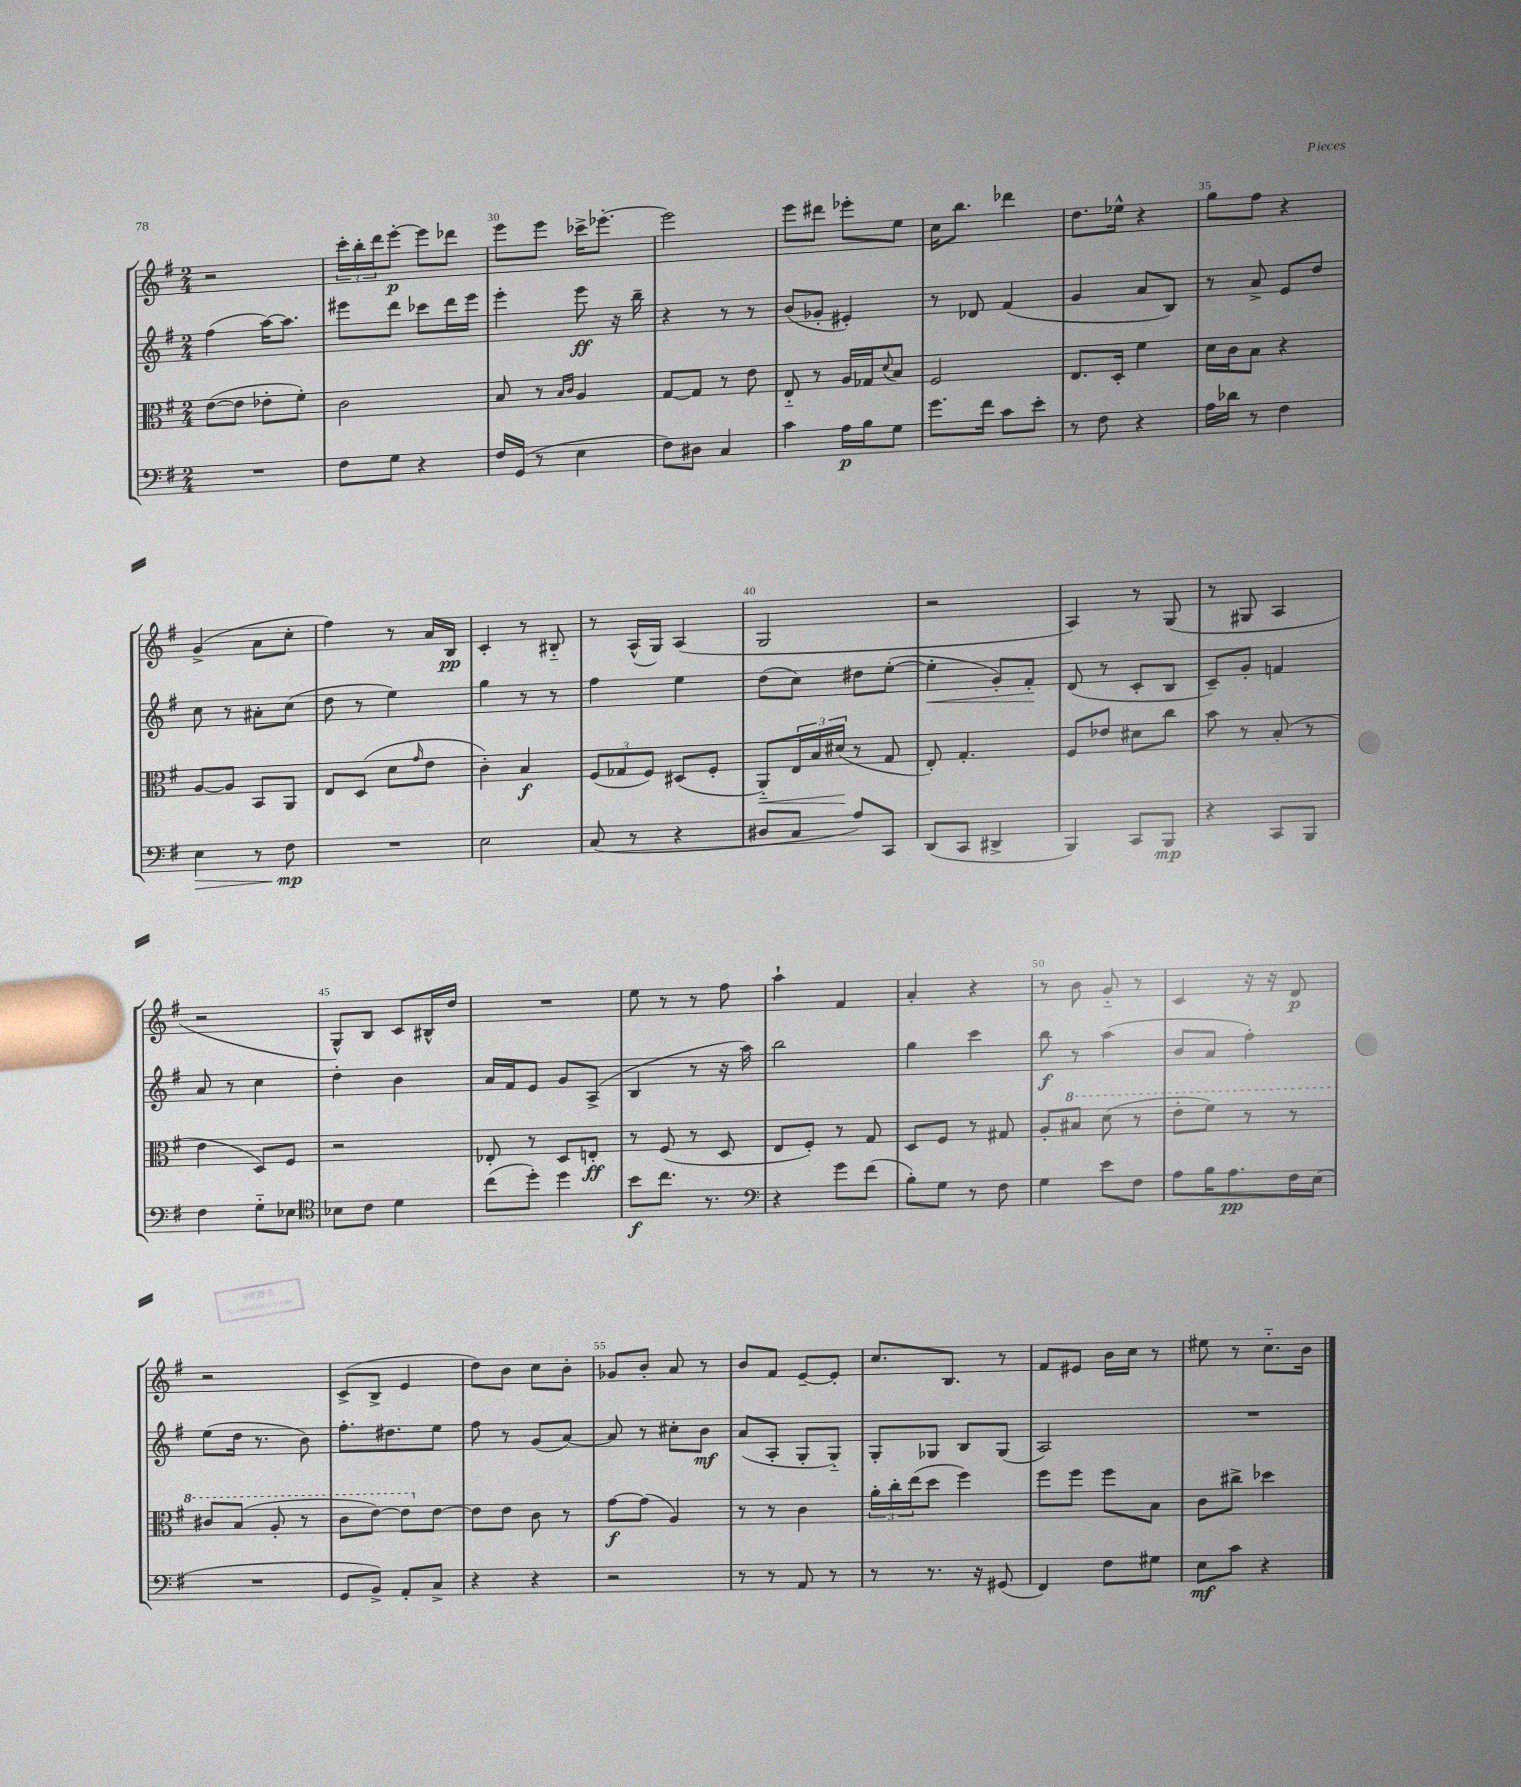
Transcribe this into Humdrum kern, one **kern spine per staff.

**kern	**dynam	**kern	**dynam	**kern	**dynam	**kern	**dynam
*part4	*part4	*part3	*part3	*part2	*part2	*part1	*part1
*staff4	*staff4	*staff3	*staff3	*staff2	*staff2	*staff1	*staff1
*clefF4	*	*clefC3	*	*clefG2	*	*clefG2	*
*k[f#]	*	*k[f#]	*	*k[f#]	*	*k[f#]	*
*M2/4	*	*M2/4	*	*M2/4	*	*M2/4	*
=28	=28	=28	=28	=28	=28	=28	=28
2r	.	([8e\L	.	(4ff#\	.	2r	.
.	.	8e\J]	.	.	.	.	.
.	.	8e-X'\L	.	[16aa\KL)	.	.	.
.	.	.	.	8.aa\J]	.	.	.
.	.	8f#'\J)	.	.	.	.	.
=29	=29	=29	=29	=29	=29	=29	=29
8F#\L	.	2c\	.	8eee#X\L	.	24ccc'\LL	.
.	.	.	.	.	.	24bb'\	.
.	.	.	.	.	.	24ddd\J	.
8G\J	.	.	.	8ddd\J	.	[8eee'\J	p
4r	.	.	.	8ccc-X\L	.	8eee\L]	.
.	.	.	.	16ddd\L	.	8ddd-X\J	.
.	.	.	.	16eee#\JJ	.	.	.
=30	=30	=30	=30	=30	=30	=30	=30
16F#/LL	.	8B/	.	4eee'\	.	8eee\L	.
(16GG/JJ	.	.	.	.	.	.	.
8r	.	8r	.	.	.	8eee\J	.
.	.	16qqB/LL	.	.	.	.	.
.	.	16qqc/JJ	.	.	.	.	.
4E\	.	4A/	.	8eee\	ff	16ccc-X^\KL	.
.	.	.	.	.	.	[8.eee-X'\J	.
.	.	.	.	16r	.	.	.
.	.	.	.	16bb~\	.	.	.
=31	=31	=31	=31	=31	=31	=31	=31
8F#\L)	.	[8G/L	.	4r	.	2eee-\]	.
8D#X\J	.	8G/J]	.	.	.	.	.
4C/	.	8r	.	8r	.	.	.
.	.	8e\	.	8r	.	.	.
=32	=32	=32	=32	=32	=32	=32	=32
4c\	.	8E/	.	(8b/L	.	8eee\L	.
.	.	8r	.	8g-X'/J	.	8ddd#X\J	.
16A\LL	p	16A/LL	.	4e#X'/)	.	8eee-X'\L	.
16B\J	.	16G-X/J	.	.	.	.	.
.	.	8qqd/	.	.	.	.	.
8G\J	.	8B/J	.	.	.	8ee\J	.
=33	=33	=33	=33	=33	=33	=33	=33
8.g\L	.	2F#/	.	8r	.	16cc\KL	.
.	.	.	.	.	.	8.bb\J	.
.	.	.	.	8d-X/	.	.	.
16f#\Jk	.	.	.	.	.	.	.
8c\L	.	.	.	(4f#/	.	4ddd-X\	.
8e'\J	.	.	.	.	.	.	.
=34	=34	=34	=34	=34	=34	=34	=34
8r	.	8.E/L	.	4g/	.	8.dd\L	.
8F#\	.	.	.	.	.	.	.
.	.	16D'/Jk	.	.	.	16ee-X^^\Jk	.
4r	.	4f#\	.	8a/L	.	4r	.
.	.	.	.	8B/J)	.	.	.
=35	=35	=35	=35	=35	=35	=35	=35
16A\LL	.	16d\LL	.	8r	.	8gg\L	.
16d-X\JJ	.	16c\J	.	.	.	.	.
8r	.	8B\J	.	8a^/	.	8ff#\J	.
4F#\	.	4r	.	8e/L	.	4r	.
.	.	.	.	8dd/J	.	.	.
!!LO:LB:g=z
=36	=36	=36	=36	=36	=36	=36	=36
!	!LO:HP:b	!	!	!	!	!	!
4E\	>	[8A/L	.	8cc\	.	(4g^/	.
.	.	8A/J]	.	8r	.	.	.
8r	.	8BB/L	.	8a#X'\L	.	8a\L	.
8F#\	mp	8AA/J	.	(8cc\J	.	8cc'\J	.
.	]	.	.	.	.	.	.
=37	=37	=37	=37	=37	=37	=37	=37
2r	.	8E/L	.	8dd\	.	4ff#\)	.
.	.	(8D/J	.	8r	.	.	.
.	.	8d\L	.	4ee\)	.	8r	.
.	.	16qqg/	.	.	.	.	.
.	.	8e\J	.	.	.	16a/LL	.
.	.	.	.	.	.	16B/JJ	pp
=38	=38	=38	=38	=38	=38	=38	=38
2E\	.	4c'\)	.	4gg\	.	4c'/	.
.	.	4B/	f	8r	.	8r	.
.	.	.	.	8r	.	8B#X/	.
=39	=39	=39	=39	=39	=39	=39	=39
(8C/	.	(12F#/L	.	4ff#\	.	8r	.
.	.	12G-X/	.	.	.	.	.
8r	.	.	.	.	.	(16A^^/LL	.
.	.	12F#/J)	.	.	.	.	.
.	.	.	.	.	.	16G/JJ)	.
4r	.	(8D#X/L	.	4ee\	.	(4A/	.
.	.	8F#'/J	.	.	.	.	.
=40	=40	=40	=40	=40	=40	=40	=40
!	!	!	!LO:HP:b	!	!	!	!
8D#X/L	.	8AA/L)	<	(8dd\L	.	2G/	.
8C/J	.	24E/L	.	8cc\J)	.	.	.
.	.	24B/	.	.	.	.	.
.	.	(24d#X/JJ	.	.	.	.	.
8A/L)	.	8r	[	8dd#X\L	.	.	.
8CC/J	.	8G/	.	([8ee'\J	.	.	.
=41	=41	=41	=41	=41	=41	=41	=41
!	!	!	!	!	!LO:HP:b	!	!
(8DD/L	.	8E'/)	.	4ee'\]	<	2r	.
8CC/J	.	4.G'/	.	.	.	.	.
4DD#X^/	.	.	.	8g'/L)	.	.	.
.	.	.	.	8f#'/J	.	.	.
.	.	.	.	.	[	.	.
=42	=42	=42	=42	=42	=42	=42	=42
4BBB/)	.	8F#/L	.	(8d/	.	4A/)	.
.	.	8e-X/J	.	8r	.	.	.
8CC/L	.	8d#X\L	.	8c'/L	.	8r	.
8BBB/J	mp	8cc\J	.	8B/J	.	(8G/	.
=43	=43	=43	=43	=43	=43	=43	=43
4r	.	8b\	.	8c~/L)	.	8r	.
.	.	8r	.	8g'/J	.	8G#X/	.
8CC/L	.	(8B'/	.	4fn/	.	4A/	.
8BBB/J	.	8r	.	.	.	.	.
!!LO:LB:g=z
=44	=44	=44	=44	=44	=44	=44	=44
4F#\	.	4e\	.	8a/	.	2r	.
.	.	.	.	8r	.	.	.
8G\L	.	8D/L)	.	4cc\	.	.	.
8E-X\J	.	8F#/J	.	.	.	.	.
=45	=45	=45	=45	=45	=45	=45	=45
*clefC4	*	*	*	*	*	*	*
8B-X\L	.	2r	.	4dd'\	.	8G^^/L)	.
8c\J	.	.	.	.	.	8B/J	.
4d\	.	.	.	4b\	.	8c/L	.
.	.	.	.	.	.	16B#X^^/L	.
.	.	.	.	.	.	16dd/JJ	.
=46	=46	=46	=46	=46	=46	=46	=46
(8cc\L	.	8E-X'/	.	16a/LL	.	2r	.
.	.	.	.	16f#/J	.	.	.
8dd'\J)	.	8r	.	8e/J	.	.	.
4dd\	.	8D/L	.	8g/L	.	.	.
.	.	8En'/J	ff	(8A^/J	.	.	.
=47	=47	=47	=47	=47	=47	=47	=47
8b\L	f	8r	.	4B/	.	8ee\	.
8.cc\J	.	(8F#/	.	.	.	8r	.
.	.	8r	.	8r	.	8r	.
8.r	.	.	.	.	.	.	.
.	.	8D/	.	16r	.	8ff#\	.
.	.	.	.	16aa\)	.	.	.
=48	=48	=48	=48	=48	=48	=48	=48
*clefF4	*	*	*	*	*	*	*
4r	.	8E/L	.	2bb\	.	4aa`\	.
.	.	8F#'/J)	.	.	.	.	.
8g\L	.	8r	.	.	.	4f#/	.
(8f#\J	.	8G/	.	.	.	.	.
=49	=49	=49	=49	=49	=49	=49	=49
8B'\L)	.	8D/L	.	4gg\	.	4a'/	.
8G\J	.	8F#/J	.	.	.	.	.
8r	.	8r	.	4ccc\	.	4r	.
8F#\	.	8G#X/	.	.	.	.	.
=50	=50	=50	=50	=50	=50	=50	=50
4G\	.	8A'/L	.	8bb\	f	8r	.
*	*	*8va	*	*	*	*	*
.	.	8b#X/J	.	8r	.	8b\	.
8e\L	.	(8dd\	.	(4aa\	.	8g/	.
8F#\J	.	8r	.	.	.	8r	.
=51	=51	=51	=51	=51	=51	=51	=51
8A\L	.	8ee'\L	.	8b/L	.	4c/	.
16B\K	.	8ff#\J)	.	8a/J	.	.	.
8.A\	pp	.	.	.	.	.	.
.	.	8r	.	4ff#'\)	.	16r	.
.	.	.	.	.	.	16r	.
16F#\L	.	8r	.	.	.	8d/	p
(16E\JJ	.	.	.	.	.	.	.
!!LO:LB:g=z
=52	=52	=52	=52	=52	=52	=52	=52
2r	.	8cc#X/L	.	(8ee\L	.	2r	.
.	.	(8b/J	.	16dd\Jk	.	.	.
.	.	.	.	8.r	.	.	.
.	.	8a'/	.	.	.	.	.
.	.	8r	.	8b\)	.	.	.
=53	=53	=53	=53	=53	=53	=53	=53
8GG/L	.	8cc\L	.	8.ff#'\L	.	(8c^/L	.
8BB^/J)	.	[8ee\J)	.	.	.	8B^/J	.
.	.	.	.	8.dd#X\	.	.	.
8AA'/L	.	8ee\L]	.	.	.	4e/	.
*	*	*X8va	*	*	*	*	*
8C^/J	.	[8e\J	.	8ee\J	.	.	.
=54	=54	=54	=54	=54	=54	=54	=54
4r	.	8e\L]	.	8ff#\	.	8dd\L)	.
.	.	8e\J	.	8r	.	8b\J	.
4r	.	8c\	.	(8g/L	.	8cc\L	.
.	.	8r	.	[8a/J)	.	8b'\J	.
=55	=55	=55	=55	=55	=55	=55	=55
2r	.	[8g\L	f	8a/]	.	8g-X/L	.
.	.	(8g\J]	.	8r	.	8b'/J	.
.	.	4A/)	.	8cc#X'\L	.	8a/	.
.	.	.	.	8b\J	mf	8r	.
=56	=56	=56	=56	=56	=56	=56	=56
8r	.	8r	.	(8a/L	.	8b/L	.
8r	.	8r	.	8A'/J	.	8f#/J	.
8AA/	.	4c\	.	8G'/L	.	[8e~/L	.
8r	.	.	.	8G/J)	.	8e'/J]	.
=57	=57	=57	=57	=57	=57	=57	=57
8r	.	24a'\LL	.	8G'/L	.	8.cc/L	.
.	.	24cc'\	.	.	.	.	.
.	.	(24ee\J	.	.	.	.	.
8.r	.	8dd\J	.	8G-X/J	.	.	.
.	.	.	.	.	.	8.B/J	.
.	.	4ff#\)	.	8B/L	.	.	.
16r	.	.	.	.	.	.	.
(8GG#X/	.	.	.	(8G-/J	.	8r	.
=58	=58	=58	=58	=58	=58	=58	=58
4FF#/)	.	8ff#\L	.	2A/)	.	8f#/L	.
.	.	8ff#\J	.	.	.	8e#X/J	.
8F#\L	.	8ff#\L	.	.	.	16b\LL	.
.	.	.	.	.	.	16cc\JJ	.
8G#X\J	.	8B\J	.	.	.	8r	.
=59	=59	=59	=59	=59	=59	=59	=59
8E\L	mf	8c\L	.	2r	.	8ee#X\	.
8c\J	.	8cc#X^\J	.	.	.	8r	.
4r	.	4dd-X\	.	.	.	8.cc\L	.
.	.	.	.	.	.	16b\Jk	.
==	==	==	==	==	==	==	==
*-	*-	*-	*-	*-	*-	*-	*-
